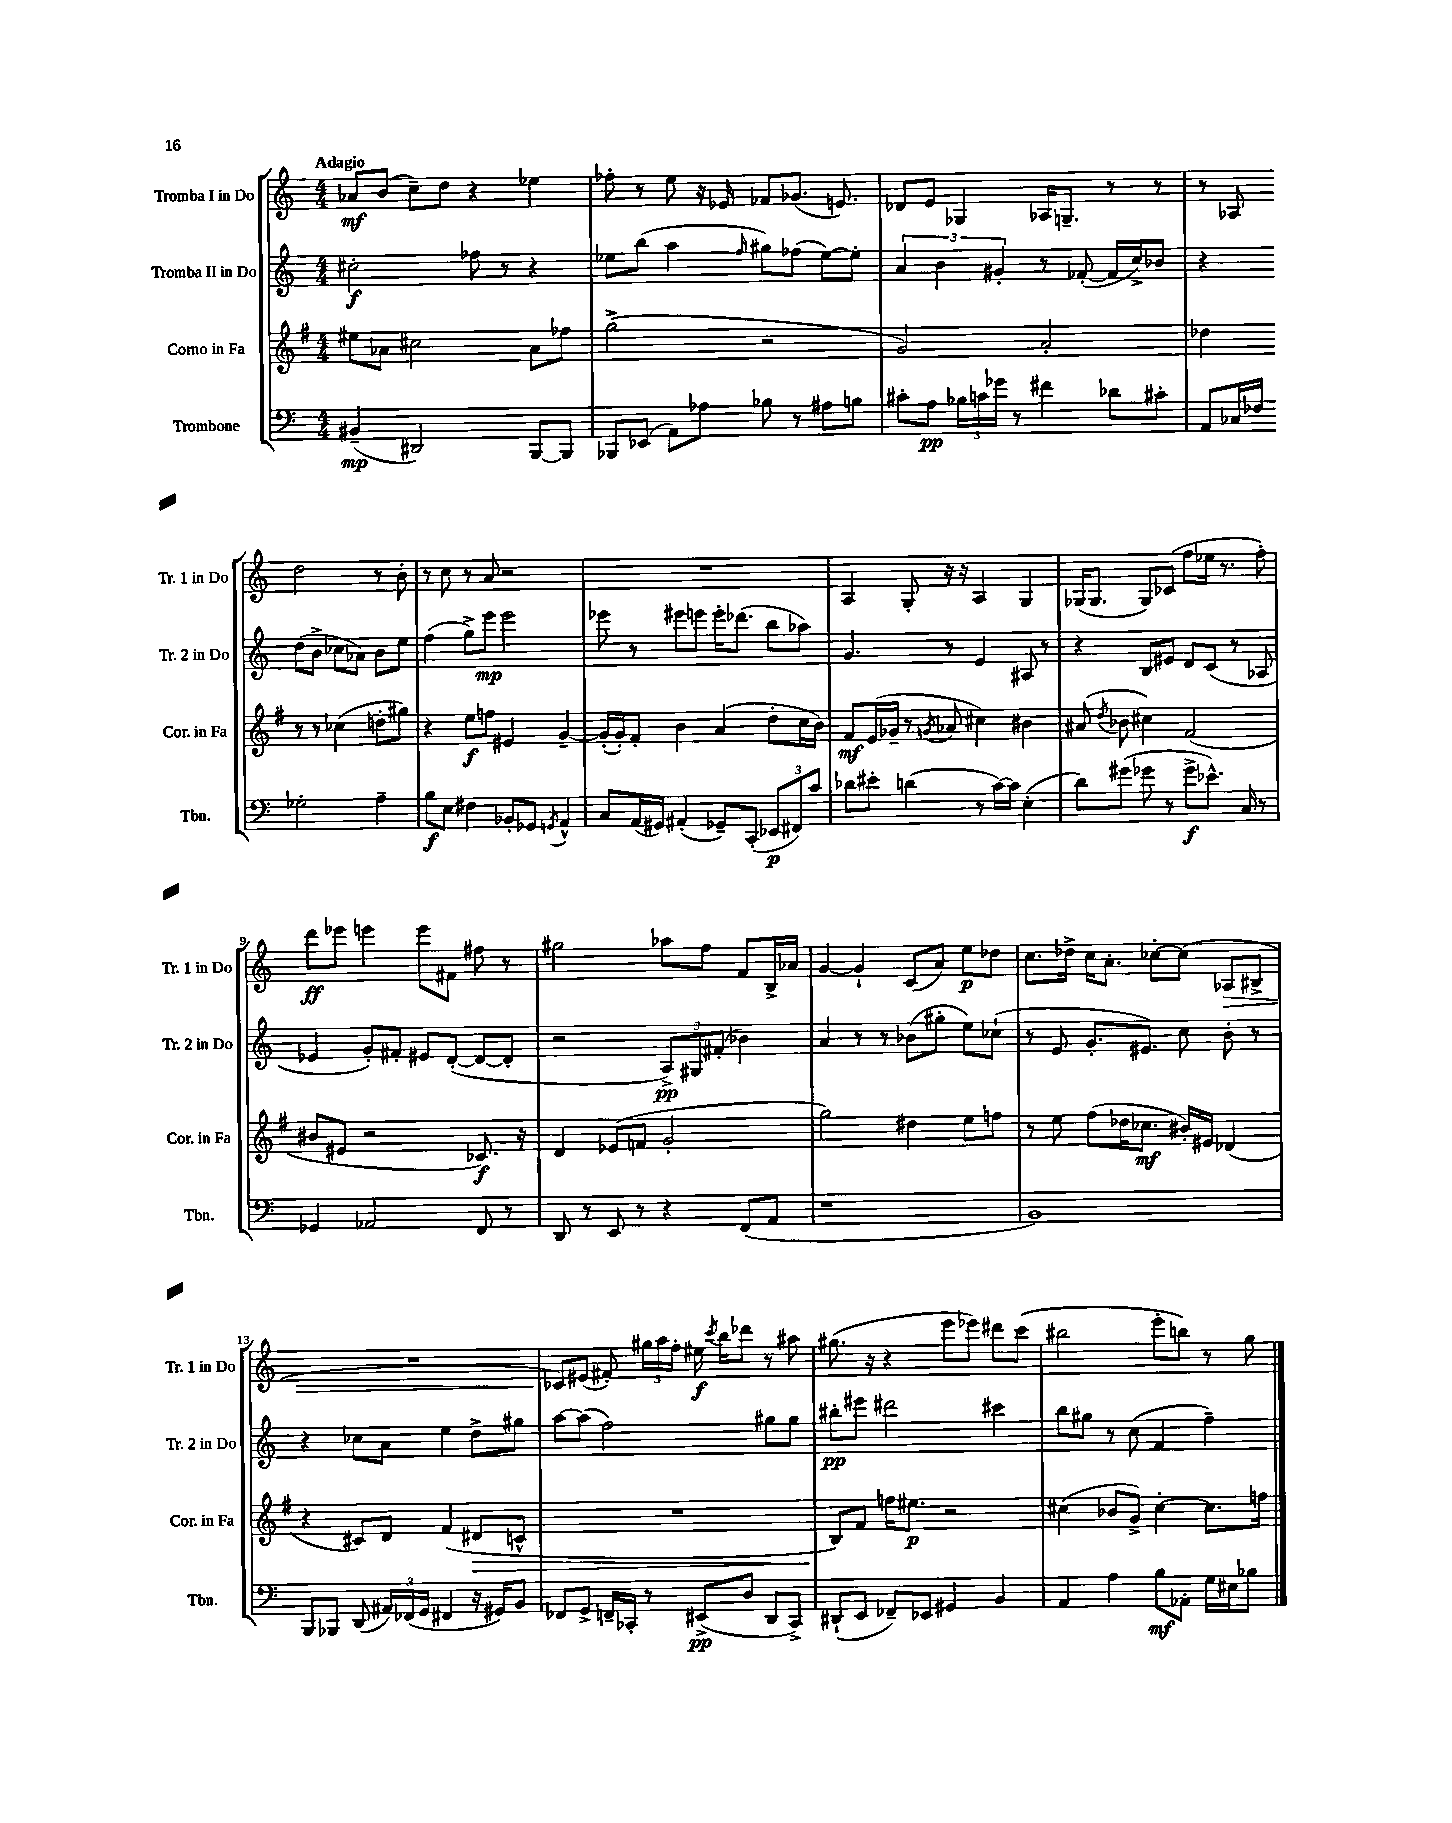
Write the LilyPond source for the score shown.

<<
\new StaffGroup <<
\new Staff = "s0" \with { instrumentName = "Tromba I in Do" shortInstrumentName = "Tr. 1 in Do" } {
    \clef treble \key c \major \numericTimeSignature \time 4/4 \tempo "Adagio"
    \autoBeamOff aes'8[\mf b'8]( c''8[--) d''8] r4 ees''4 |
    fes''8-. r8 e''8 r16 ees'16 fes'8[ ges'8.]( e'8.) |
    des'8[ e'8] ges4 aes16[ g8.]-- r8 r8 |
    r8 aes8 d''2 r8 b'8-. |
    r8 c''8 r8 a'8 r2 |
    R1 |
    a4 g8-. r16 r16 a4 g4 |
    ges16[( ges8.] ges8[) ces'8]( f''8[ ees''16] r8. f''8-.) |
    d'''8[\ff ees'''8] e'''4 e'''8[ fis'8] fis''8 r8 |
    gis''2 aes''8[ f''8] f'8[ b16-> aes'16] |
    g'4~ g'4-! c'8[( a'8]) e''8[\p des''8] |
    c''8.[ des''16]-> c''16[ a'8.]-. ces''8[~-. ces''8]( aes8[\> bis8]-> |
    R1 |
    ces'8[\!) eis'8]( fis'8-.) \tuplet 3/2 { gis''16[ a''16 f''16]-. } eis''16\f \acciaccatura { c'''8 } b''16[ des'''8] r8 ais''8 |
    gis''8.( r16 r4 e'''8[ ees'''8]) dis'''8[ c'''8]( |
    bis''2 e'''8[-. b''8]) r8 g''8 \bar "|." |
}
\new Staff = "s1" \with { instrumentName = "Tromba II in Do" shortInstrumentName = "Tr. 2 in Do" } {
    \clef treble \key c \major \numericTimeSignature \time 4/4
    \autoBeamOff cis''2-.\f fes''8 r8 r4 |
    ees''8[ b''8]( a''4 \grace { f''16 } gis''8[) fes''8]( ees''8[~) ees''8]-. |
    \tuplet 3/2 { a'4 b'4 gis'4-. } r8 fes'8~-.( fes'16[ c''16->) bes'8] |
    r4 d''8[( b'8]-> ces''8[ aes'8]) b'8[ e''8] |
    f''4( g''8[->) e'''8]\mp e'''2 |
    ees'''8 r8 eis'''8[ e'''8] e'''16[-. des'''8.]( b''8[ aes''8]) |
    g'4. r8 e'4 ais8 r8 |
    r4 b8[ eis'8] d'8[ c'8]( r8 aes8 |
    ees'4 g'8[-.) fis'8]-. eis'8[ d'8]~-.( d'8[~ d'8]-. |
    r2 \tuplet 3/2 { a8[->\pp) gis8 fis'8]-.( } bes'4) |
    a'4 r8 r8 bes'8[( gis''8]-. e''8[) ces''8]-!( |
    r8 e'8 g'8.[-. eis'8.]) c''8 b'8-. r8 |
    r4 ces''8[ a'8] e''4 d''8[-> gis''8] |
    a''8[~ a''8]( f''2) gis''8[ gis''8] |
    bis''8[-.\pp eis'''8] dis'''2 cis'''4 |
    b''8[ gis''8] r8 c''8( f'4 f''4--) \bar "|." |
}
\new Staff = "s2" \with { instrumentName = "Corno in Fa" shortInstrumentName = "Cor. in Fa" } {
    \clef treble \key g \major \numericTimeSignature \time 4/4
    \autoBeamOff eis''8[ aes'8] cis''2 aes'8[ fes''8] |
    g''2->( r2 |
    g'2) a'2-. |
    des''4 r8 r8 ces''4( d''8[-. gis''8]) |
    r4 e''8[\f f''8] eis'4 g'4~-- |
    g'16[-.( g'16-.) fis'8]-. b'4 a'4( d''8[-. c''16 b'16]) |
    fis'8[\mf e'16( ges'16]-- r8 \acciaccatura { g'8 } aes'8 cis''4) bis'4 |
    ais'8( \acciaccatura { d''8 } bes'8 cis''4) fis'2( |
    bis'8[ eis'8] r2 ces'8.\f) r16 |
    d'4 ees'8[( f'8] g'2-. |
    g''2) dis''4 e''8[ f''8] |
    r8 e''8 fis''8[( des''16 ces''8.]\mf bis'16[-.) eis'16] des'4( |
    r4 cis'8[) d'8] fis'4( dis'8[\> c'8]-^ |
    R1 |
    b8[\!) fis'8] f''16[ eis''8.]\p r2 |
    cis''4( bes'8[ g'8]->) cis''4~-. cis''8.[ f''16] \bar "|." |
}
\new Staff = "s3" \with { instrumentName = "Trombone" shortInstrumentName = "Tbn." } {
    \clef bass \key c \major \numericTimeSignature \time 4/4
    \autoBeamOff bis,4--\mp( dis,2) b,,8[~ b,,8] |
    bes,,8[ ees,8]( a,8[) aes8] bes8 r8 ais8[ b8] |
    cis'8[-. a8]\pp \tuplet 3/2 { bes16[ c'16 ges'16] } r8 fis'4 des'8[ cis'8]-. |
    a,8[ ces16 fes16] ges2-. a4-- |
    b8[\f e8] fis4 bes,8[-. ges,8] \acciaccatura { g,8 } a,4-^ |
    c8[ a,16( gis,16]) ais,4-.( ges,8[--) c,8]-.( \tuplet 3/2 { ees,8[\p fis,8) c'8] } |
    des'8[ eis'8]-. d'4( r8 c'16[~) c'16] e4-.( |
    d'8[) gis'8]( ges'8 r8 ges'8[->\f ees'8.]-^) c16 r8 |
    ges,4 aes,2 f,8 r8 |
    d,8 r8 e,8 r8 r4 f,8[( a,8] |
    r1 |
    b,1) |
    b,,8[ bes,,8] d,8( \tuplet 3/2 { ais,16[) fes,16( g,16] } fis,4 r16 gis,16[) b,8] |
    fes,8[ g,8]-> f,16[-- ces,16]-. r8 eis,8[->\pp( d8] d,8[ ces,8]->) |
    dis,8[-!( e,8] fes,8[--) ees,8] gis,4 b,4 |
    a,4 a4 b8[\mf aes,8]-. g16[ eis16 bes8] \bar "|." |
}
>>
>>
